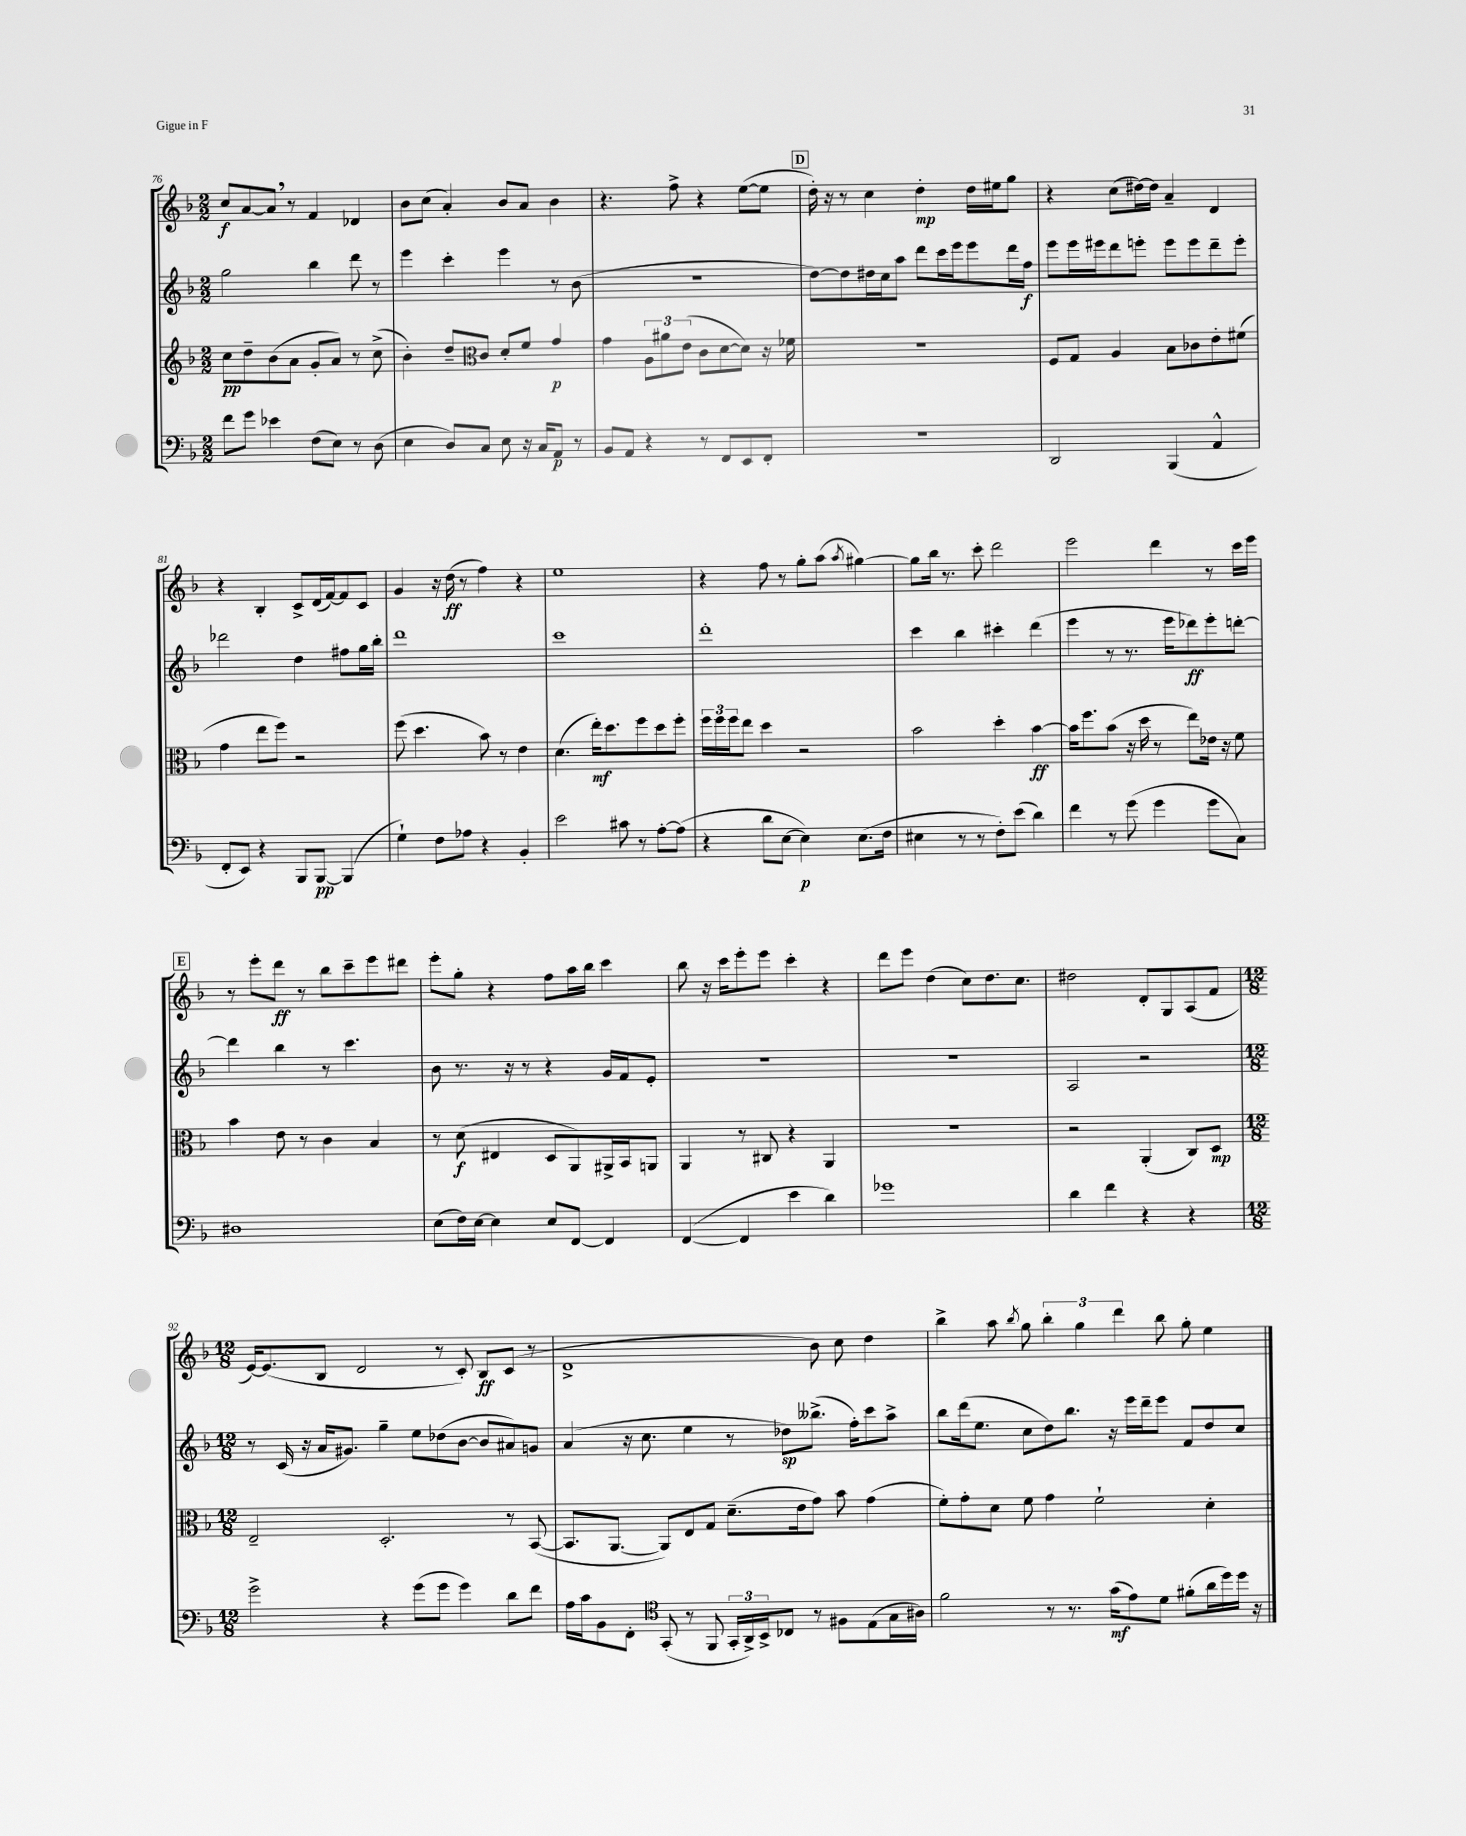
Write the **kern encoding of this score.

**kern	**kern	**kern	**kern
*staff4	*staff3	*staff2	*staff1
*clefF4	*clefG2	*clefG2	*clefG2
*k[b-]	*k[b-]	*k[b-]	*k[b-]
*M2/2	*M2/2	*M2/2	*M2/2
8f	8cc	2gg	8cc
8g	8dd~	.	[8a
4e-	(8b-	.	8a]
.	8a	.	8r
(8F	8g'	4bb-	4f
8E)	8a)	.	.
8r	8r	8ddd	4d-
(8D	(8cc^	8r	.
=	=	=	=
4E	4b-')	4eee	8b-
.	.	.	(8cc
8D)	8dd~	4ccc'	4a')
8C	8c	.	.
8E	8d'	4eee	8b-
16r	8f	.	8a
16C	.	.	.
8AA	4g	8r	4b-
8r	.	(8b-	.
=	=	=	=
*	*clefC3	*	*
8BB-	4g	1r	4.r
8AA	.	.	.
4r	12A	.	.
.	12a#	.	.
.	.	.	8ff^
.	(12e	.	.
8r	8c	.	4r
8FF	[8d	.	.
8EE	8d])	.	([8ee
8FF'	16r	.	8ee]
.	16f-	.	.
=	=	=	=
1r	1r	[8dd)	16dd')
.	.	.	16r
.	.	8dd]	8r
.	.	16dd#	4cc
.	.	16cc	.
.	.	8aa	.
.	.	8ddd	4dd'
.	.	16ccc	.
.	.	16eee	.
.	.	8eee	16dd
.	.	.	16ee#
.	.	16ddd	8gg
.	.	16ff	.
=	=	=	=
2DD	8F	8eee	4r
.	8G	16eee	.
.	.	16eee#	.
.	4A	8ddd	(8cc
.	.	8eee'	[16dd#)
.	.	.	16dd#]
(4BBB-	8B-	8eee	4a~
.	8c-	8eee	.
4AA^^	8e'	8ddd~	4d
.	(8f#	8eee'	.
=	=	=	=
8FF'	4g	2ddd-	4r
8EE)	.	.	.
4r	8ee	.	4B-'
.	8ff)	.	.
8BBB-	2r	4dd	8c^
[8BBB-	.	.	(16d
.	.	.	[16f)
(4BBB-]	.	8ff#	8f]
.	.	16gg	8c
.	.	16bb-'	.
=	=	=	=
4G`)	(8ff	1ddd	4g
.	4.dd	.	.
8F	.	.	16r
.	.	.	(16dd
8A-	.	.	8r
4r	8b-)	.	4ff)
.	8r	.	.
4BB-'	4e	.	4r
=	=	=	=
2e	(4.d	1ccc	1ee
.	16ee')	.	.
.	8.dd	.	.
8c#	.	.	.
8r	8ff	.	.
[8A'	8dd	.	.
(8A]	8ff'	.	.
=	=	=	=
4r	24ff	1ddd'	4r
.	24ff	.	.
.	24ff	.	.
.	8ee	.	.
8d	4dd	.	8ff
[8E	.	.	8r
4E])	2r	.	8gg'
.	.	.	(8aa
.	.	.	8qaa
(8.E	.	.	[4gg#)
16F	.	.	.
=	=	=	=
4E#	2b-	4ccc	8gg#]
.	.	.	16bb-
.	.	.	8.r
8r	.	4bb-	.
8r	.	.	8ccc'
8F')	4dd'	4ccc#'	2ddd
(8e	.	.	.
4d)	[4b-	(4ddd	.
=	=	=	=
4f	16b-]	4eee	2eee
.	8.ff	.	.
8r	(8b-	8r	.
(8g	16r	8.r	.
.	16dd	.	.
4g	8r	.	4ddd
.	.	16eee	.
.	8ee)	8ddd-)	.
8g	16e-	8eee'	8r
.	16r	.	.
8C)	8f	[8ddd'	16ccc
.	.	.	16eee
=	=	=	=
1D#	4b-	4ddd]	8r
.	.	.	8eee'
.	8e	4bb-	8ddd
.	8r	.	8r
.	4c	8r	8bb-
.	.	4.ccc	8ccc~
.	4B-	.	8eee
.	.	.	8ddd#
=	=	=	=
(8E	8r	8b-	8eee'
16F)	(8d	8.r	8gg'
[16E	.	.	.
4E]	4E#	.	4r
.	.	16r	.
.	.	8r	.
8E	8D	4r	8ff
[8FF	8AA)	.	16aa
.	.	.	16bb-
4FF]	16AA#^	16g	4ccc
.	16BB-	16f	.
.	8AA	8e'	.
=	=	=	=
([4FF	4AA	1r	8bb-
.	.	.	16r
.	.	.	16ccc
4FF]	8r	.	8eee'
.	8C#	.	8eee
4e	4r	.	4ccc'
4d)	4AA	.	4r
=	=	=	=
1g-	1r	1r	8ddd
.	.	.	8eee
.	.	.	(4dd
.	.	.	8cc)
.	.	.	8.dd
.	.	.	8.cc
=	=	=	=
4d	2r	2A	2dd#
4f	.	.	.
4r	(4AA'	2r	8d'
.	.	.	8G
4r	8C)	.	(8A
.	8D	.	8f
=	=	=	=
*M12/8	*M12/8	*M12/8	*M12/8
2g^	2E~	8r	[16e)
.	.	.	(8.e]
.	.	(16c	.
.	.	16r	.
.	.	16a	8B-
.	.	8.g#)	.
.	.	.	2d
4r	2.D'	4gg~	.
(8g	.	8ee	.
8g	.	(8dd-	8r
4g)	.	[8b-	8c')
.	.	8b-]	8B-
8d	8r	8a#)	(8c
8f	([8BB-	8g	8r
=	=	=	=
16A	8.BB-]	(4a	1d^
16c	.	.	.
8BB-	.	.	.
.	[8.AA	.	.
8FF'	.	16r	.
.	.	8.cc	.
(8GG'	8AA])	.	.
8r	8E	4ee	.
8FF	8G	.	.
24GG'	(8.d~	8r	.
24AA^)	.	.	.
24BB-^	.	.	.
8C-	.	8dd-)	.
.	16e	.	.
8r	8g)	(8.bb--^	8b-)
8F#	8b-	.	8cc
.	.	16ff')	.
(8E	(4g	8ccc	4dd
16G	.	8aa^	.
16A#)	.	.	.
=	=	=	=
*clefC4	*	*	*
2f	8f')	8bb-	4bb-^
.	8g'	(16ddd	.
.	.	8.ee	.
.	8d	.	8aa
.	.	.	8qbb-
.	8f	8cc	8gg
8r	4g	8dd)	6bb-'
8.r	.	8.bb-	.
.	.	.	6gg
.	2f`	.	.
(16g	.	16r	.
.	.	.	6ddd
8e)	.	16eee	.
.	.	16ddd~	.
8d	.	8eee	8bb-
(8f#'	.	8f	8gg'
16a	4d'	8dd	4ee
16dd)	.	.	.
16dd	.	8cc	.
16r	.	.	.
==	==	==	==
*-	*-	*-	*-
